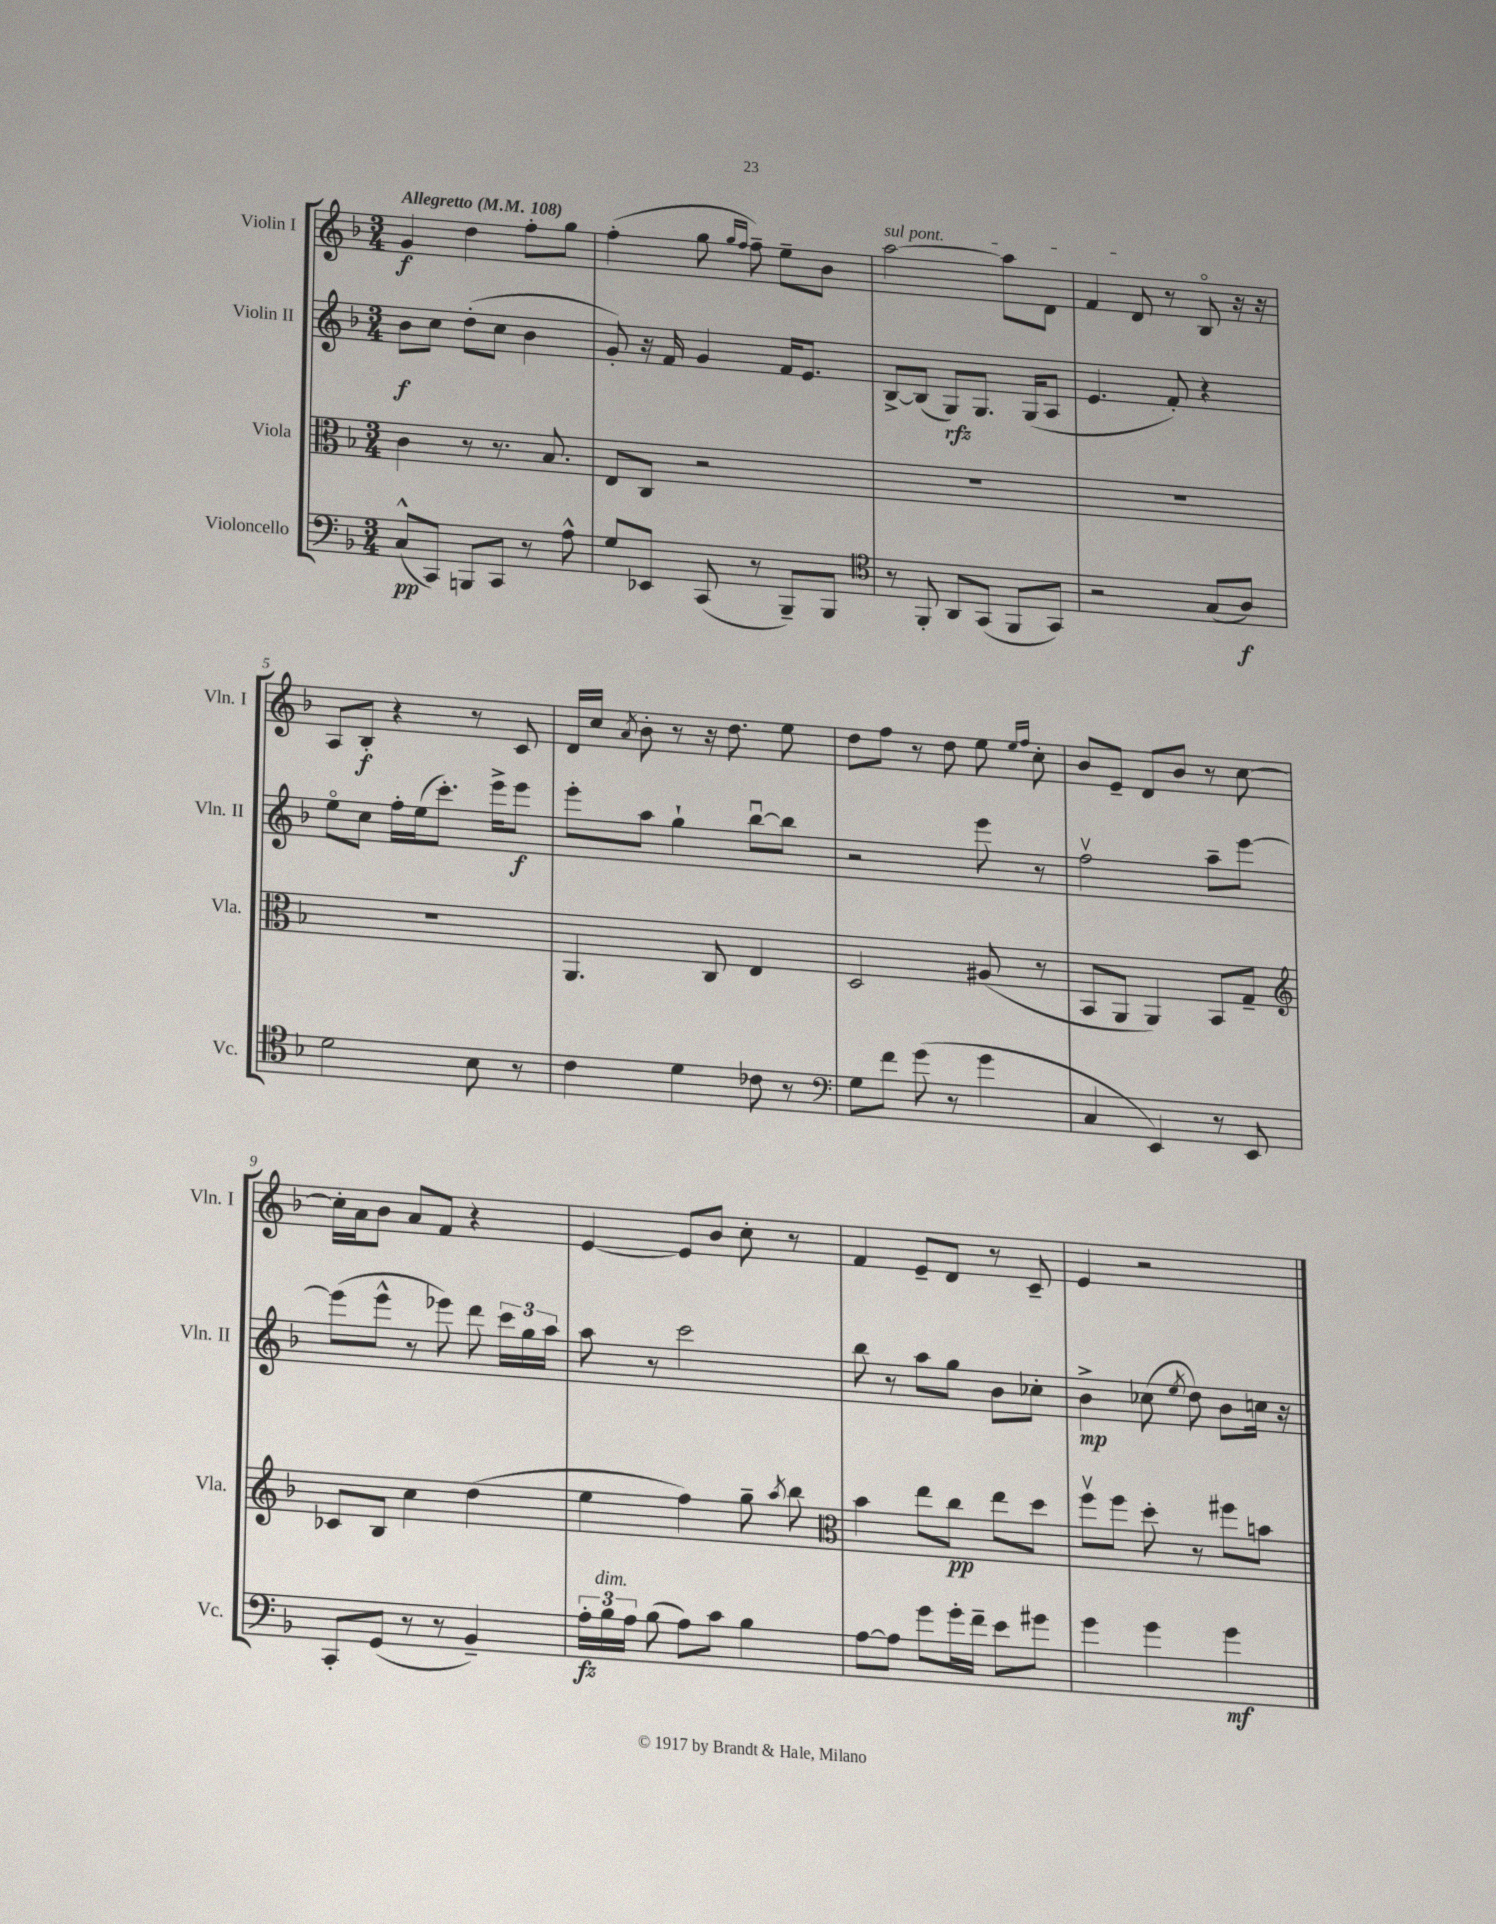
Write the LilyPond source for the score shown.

<<
\new StaffGroup <<
\new Staff = "s0" \with { instrumentName = "Violin I" shortInstrumentName = "Vln. I" } {
    \clef treble \key f \major \numericTimeSignature \time 3/4 \tempo "Allegretto" 4 = 108
    \autoBeamOff g'4\f d''4 f''8[-. g''8] |
    f''4-.( g''8 \grace { g''16[ f''16] } f''8--) e''8[-- bes'8] |
    \once \override TextSpanner.bound-details.left.text = \markup { \italic "sul pont." } a''2~\startTextSpan a''8[ d'8] |
    f'4 d'8\stopTextSpan r8 bes8\flageolet r16 r16 |
    a8[ bes8]-.\f r4 r8 c'8 |
    d'16[ c''16] \acciaccatura { a'8 } bes'8-. r8 r16 d''8. e''8 |
    d''8[ f''8] r8 d''8 e''8 \grace { e''16[ f''16] } c''8-. |
    bes'8[ e'8]-- d'8[ bes'8] r8 c''8~ |
    c''16[-. a'16 bes'8] a'8[ f'8] r4 |
    e'4~ e'8[ bes'8] c''8-. r8 |
    f'4 e'8[-- d'8] r8 c'8-- |
    e'4 r2 \bar "|." |
}
\new Staff = "s1" \with { instrumentName = "Violin II" shortInstrumentName = "Vln. II" } {
    \clef treble \key f \major \numericTimeSignature \time 3/4
    \autoBeamOff bes'8[\f c''8] d''8[-.( c''8] bes'4 |
    g'8-.) r16 f'16 g'4 f'16[ e'8.] |
    bes8[~-> bes8]( g8[\rfz) g8.] g16[( a8] |
    e'4. f'8-.) r4 |
    e''8[\flageolet c''8] f''16[-. e''16( c'''8.]-.) e'''16[-> e'''8]\f |
    e'''8[-. a''8] g''4-! bes''8[~\downbow bes''8] |
    r2 e'''8 r8 |
    f''2\upbow a''8[-- e'''8]~ |
    e'''8[( e'''8]-^ r8 ees'''8) d'''8 \tuplet 3/2 { c'''16[ g''16 a''16] } |
    a''8 r8 c'''2 |
    bes''8 r8 a''8[ g''8] bes'8[ ces''8]-. |
    bes'4->\mp ces''8( \acciaccatura { e''8 } d''8) bes'8[ c''16] r16 \bar "|." |
}
\new Staff = "s2" \with { instrumentName = "Viola" shortInstrumentName = "Vla." } {
    \clef alto \key f \major \numericTimeSignature \time 3/4
    \autoBeamOff c'4 r8 r8. bes8. |
    e8[ c8] r2 |
    R2. |
    R2. |
    R2. |
    a,4. c8 e4 |
    d2 ais8( r8 |
    bes,8[ a,8] a,4) bes,8[ g8]-- |
    \clef treble ces'8[ bes8] c''4 d''4( |
    e''4 f''4) g''8-- \acciaccatura { a''8 } bes''8 |
    \clef alto bes'4 e''8[ c''8]\pp e''8[ d''8] |
    f''8[\upbow f''8] d''8-. r8 fis''8[ b'8] \bar "|." |
}
\new Staff = "s3" \with { instrumentName = "Violoncello" shortInstrumentName = "Vc." } {
    \clef bass \key f \major \numericTimeSignature \time 3/4
    \autoBeamOff c8[-^\pp( c,8]) b,,8[ c,8] r8 a8-^ |
    g8[ ees,8] c,8( r8 bes,,8[--) bes,,8] |
    \clef tenor r8 f,8-. a,8[ g,8]( f,8[ g,8]) |
    r2 g8[( a8]\f) |
    d'2 bes8 r8 |
    c'4 d'4 ces'8 r8 |
    \clef bass g8[ f'8] g'8( r8 g'4 |
    c4 e,4) r8 e,8 |
    c,8[-. g,8]( r8 r8 bes,4--) |
    \tuplet 3/2 { a16[-.\fz bes16^\markup { \italic "dim." } a16] } bes8( a8[) c'8] bes4 |
    a8[~ a8] g'8[ g'16-. f'16]-- e'8[ gis'8] |
    g'4 g'4 g'4\mf \bar "|." |
}
>>
>>
